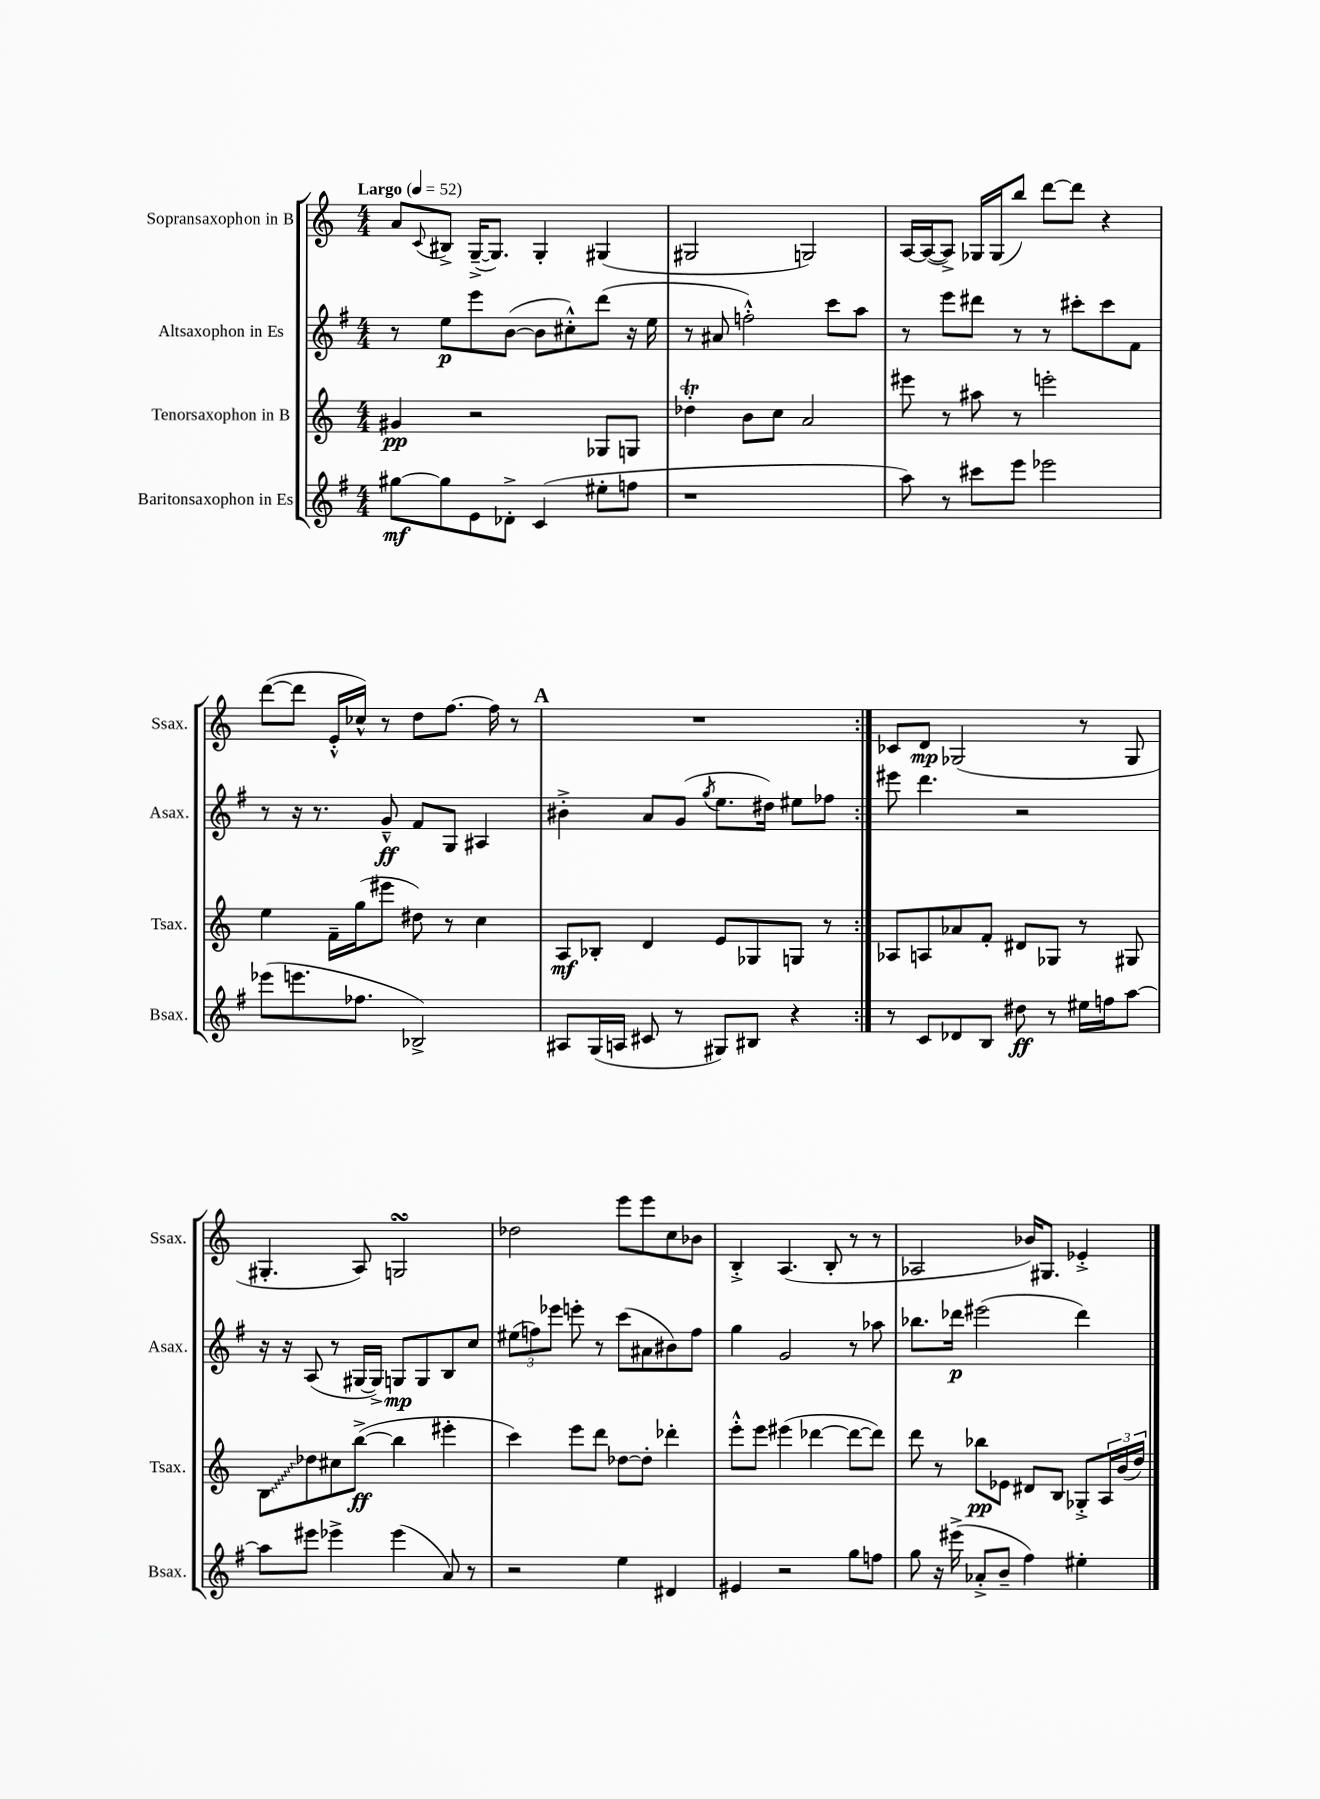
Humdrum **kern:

**kern	**kern	**kern	**kern
*staff4	*staff3	*staff2	*staff1
*clefG2	*clefG2	*clefG2	*clefG2
*k[f#]	*k[]	*k[f#]	*k[]
*M4/4	*M4/4	*M4/4	*M4/4
*MM52	*MM52	*MM52	*MM52
[8gg#	4g#	8r	8a
.	.	.	8qqc
8gg#]	.	8ee	8B#^
8e	2r	8eee	([16G~^
.	.	.	8.G])
8d-'^	.	([8b	.
(4c	.	8b]	4G'
.	.	8cc#'^^)	.
8ee#'	8G-	(8ddd	(4G#
8ff	8G	16r	.
.	.	16ee	.
=	=	=	=
1r	4dd-'	8r	2G#
.	.	8a#	.
.	8b	2ff'^^)	.
.	8cc	.	.
.	2a	.	2G)
.	.	8ccc	.
.	.	8aa	.
=	=	=	=
8aa)	8eee#	8r	[16A
.	.	.	(16A_
8r	8r	8eee	8A^])
8ccc#	8aa#	8ddd#	16G-
.	.	.	(16G-
8eee	8r	8r	8bb)
2eee-	2eee'	8r	[8ddd
.	.	8ccc#'	8ddd]
.	.	8ccc#	4r
.	.	8f#	.
=	=	=	=
(8eee-	4ee	8r	([8ddd
8.eee	.	16r	8ddd]
.	.	8.r	.
.	16f~	.	16e'^^
8.ff-	(16gg	.	16cc-^^)
.	8eee#	8g~^^	8r
2B-^)	8dd#)	8f#	8dd
.	8r	8G	[8.ff
.	4cc	4A#	.
.	.	.	16ff]
.	.	.	8r
=	=	=	=
8A#	8A	4b#'^	1r
(16G	8B-'	.	.
16A	.	.	.
8c#	4d	8a	.
8r	.	(8g	.
.	.	8qgg	.
8G#)	8e	8.ee	.
8B#	8G-	.	.
.	.	16dd#)	.
4r	8G	8ee#	.
.	8r	8ff-	.
=:|!	=:|!	=:|!	=:|!
8r	8A-	8eee#	8c-
8c	8A	4.ddd	8d
8d-	8a-	.	(2G-
8B	8f'	.	.
8dd#	8d#	2r	.
8r	8G-	.	.
16ee#	8r	.	8r
16ff	.	.	.
[8aa	8G#	.	8G-
=	=	=	=
8aa]	8B	16r	4.G#'
.	.	16r	.
8eee#	8dd-	(8A	.
4eee-^	8cc#	8r	.
.	([8bb^	[16G#	8A)
.	.	16G#^])	.
(4eee-	4bb]	8G	2G
.	.	8G	.
8a)	4eee#'	8B	.
8r	.	8cc	.
=	=	=	=
2r	4ccc)	(12ee#	2dd-
.	.	12ff)	.
.	.	12eee-	.
.	8eee	8eee'	.
.	8ddd	8r	.
4ee	[8dd-	(8ccc	8eee
.	8dd-']	8a#	8eee
4d#	4ddd-'	8b#)	8cc
.	.	8ff	8b-
=	=	=	=
4e#	8eee'^^	4gg	4B'^
.	8eee	.	.
2r	(4eee#	2g	(4.A
.	[4ddd-	.	.
.	.	.	8B'
8gg	8ddd-_	8r	8r
8ff	8ddd-])	8aa-	8r
=	=	=	=
8gg	8ddd	8.bb-	2A-
16r	8r	.	.
(16eee#^	.	16ddd-	.
8a-'^	8bb-	(2eee#	.
8b~	8e-	.	.
4ff#)	8d#	.	16b-)
.	.	.	8.G#
.	8B	.	.
4ee#'	8G-'^	4ddd-)	4e-'^
.	24A	.	.
.	(24b	.	.
.	24dd)	.	.
==	==	==	==
*-	*-	*-	*-
